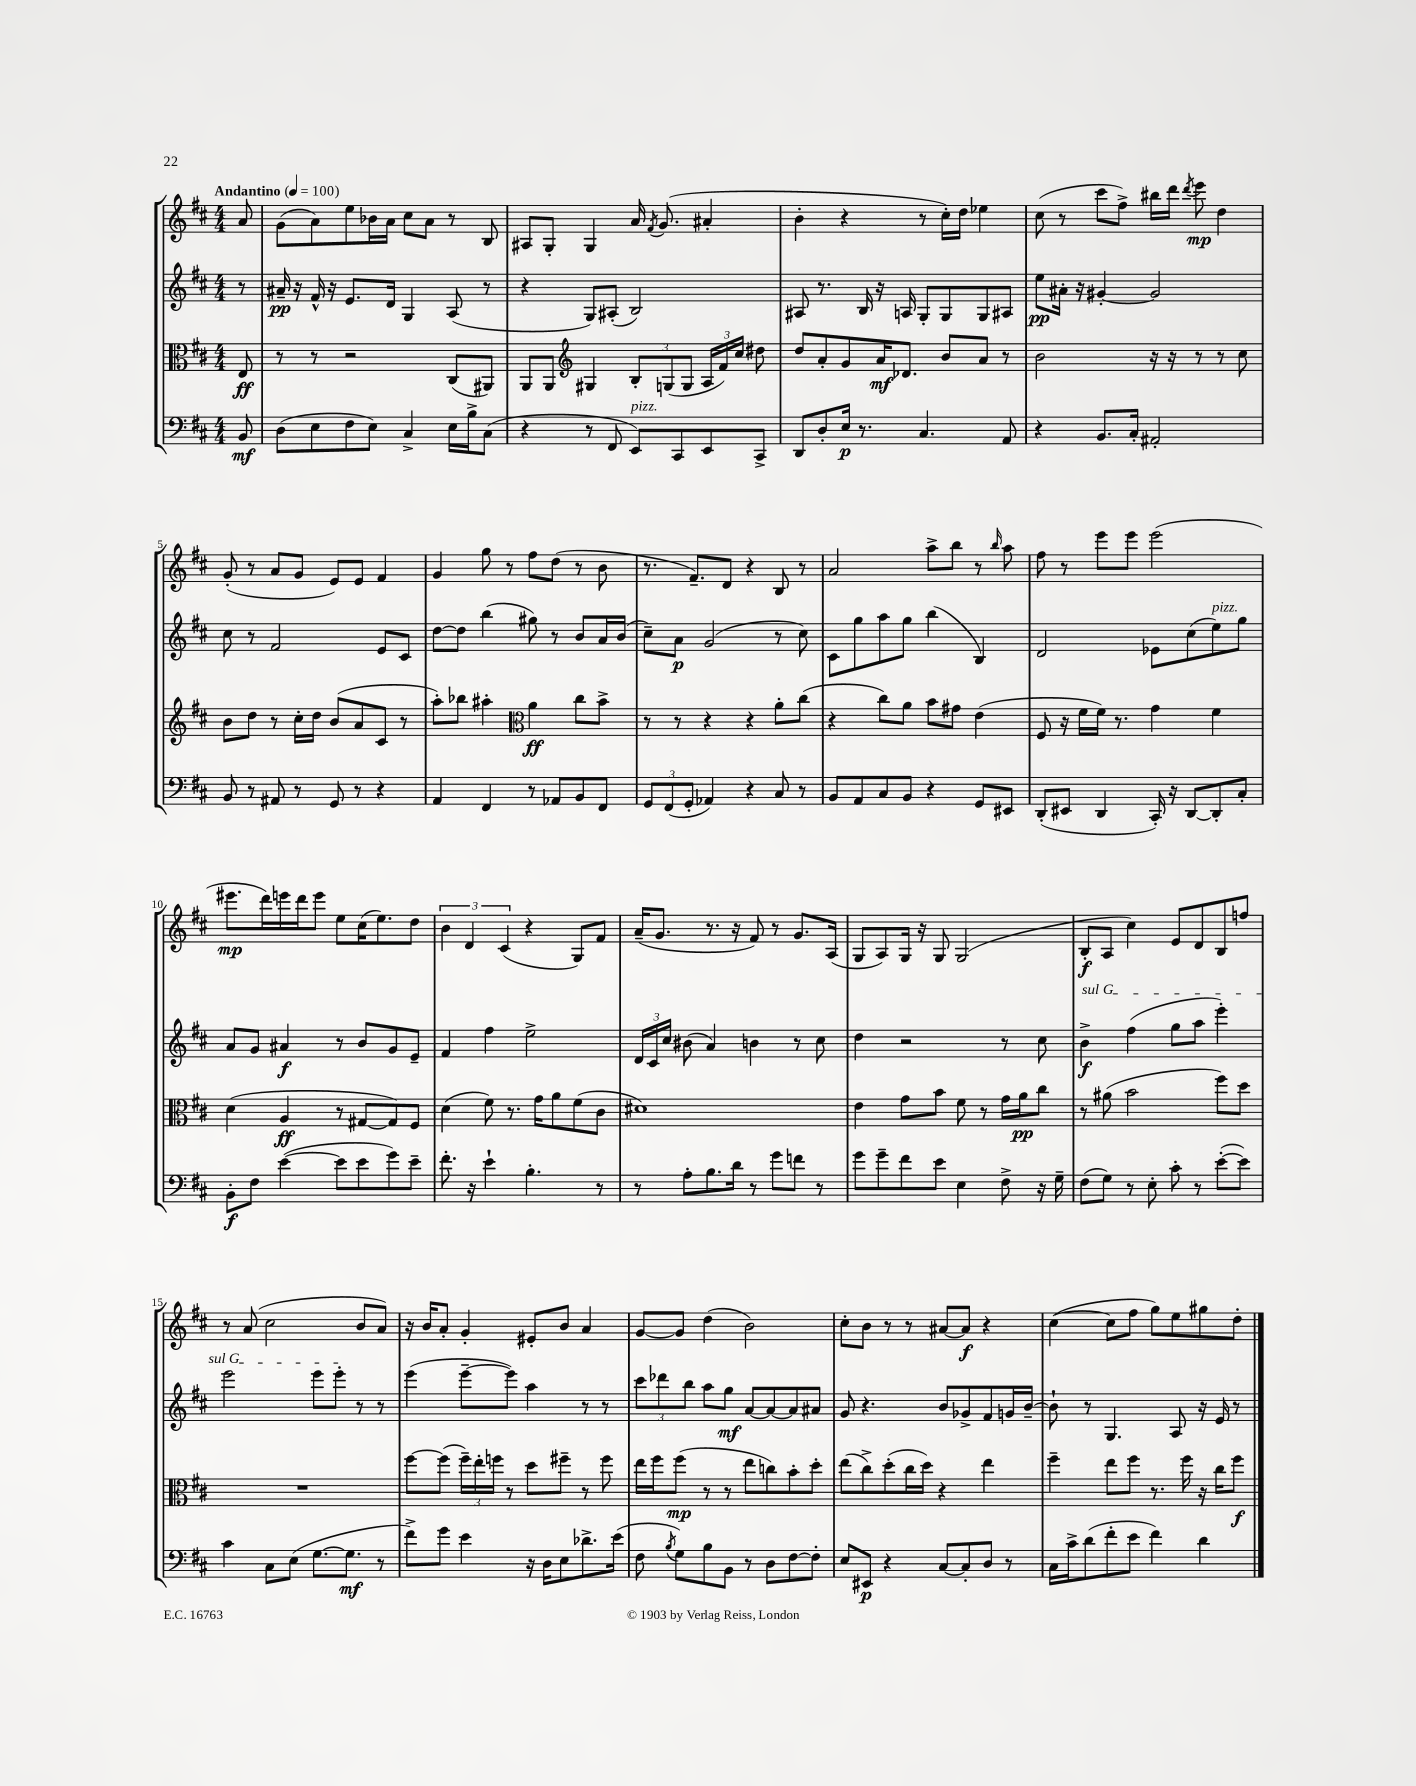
<<
\new StaffGroup <<
\new Staff = "s0" {
    \clef treble \key d \major \numericTimeSignature \time 4/4 \partial 8 \tempo "Andantino" 4 = 100
    \autoBeamOff a'8 |
    g'8[( a'8) e''8 bes'16 a'16] cis''8[ a'8] r8 b8 |
    ais8[ g8]-. g4 a'16 \acciaccatura { fis'8 } g'8.( ais'4-. |
    b'4-. r4 r8 cis''16[-.) d''16] ees''4 |
    cis''8( r8 cis'''8[ fis''8]->) bis''16[ d'''16] \acciaccatura { d'''8 } e'''8\mp d''4 |
    g'8-.( r8 a'8[ g'8] e'8[) e'8] fis'4 |
    g'4 g''8 r8 fis''8[ d''8]( r8 b'8 |
    r8. fis'8.[--) d'8] r4 b8 r8 |
    a'2 a''8[-> b''8] r8 \grace { b''16 } a''8 |
    fis''8 r8 e'''8[ e'''8] e'''2( |
    eis'''8.[\mp d'''16) e'''16 d'''16 e'''8] e''8[ cis''16( e''8.) d''8] |
    \tuplet 3/2 { b'4 d'4 cis'4( } r4 g8[) fis'8] |
    a'16[--( g'8.] r8. r16 fis'8) r8 g'8.[ a16]( |
    g8[ a8) g16] r16 g8 g2( |
    b8[-.\f a8] cis''4) e'8[ d'8 b8 f''8] |
    r8 a'8( cis''2 b'8[ a'8]) |
    r16 b'16[ a'8]-. g'4-. eis'8[-. b'8] a'4 |
    g'8[~ g'8] d''4( b'2) |
    cis''8[-. b'8] r8 r8 ais'8[~ ais'8]\f r4 |
    cis''4~( cis''8[ fis''8] g''8[) e''8 gis''8 d''8]-. \bar "|." |
}
\new Staff = "s1" {
    \clef treble \key d \major \numericTimeSignature \time 4/4 \partial 8
    \autoBeamOff r8 |
    ais'16--\pp r16 fis'16-^ r16 e'8.[ d'16] g4 a8( r8 |
    r4 g8[) ais8]-.( b2) |
    ais8 r8. b16 r16 a16 g8[-. g8 g8 ais8] |
    e''8[\pp ais'16]-. r16 gis'4~-. gis'2 |
    cis''8 r8 fis'2 e'8[ cis'8] |
    d''8[~ d''8] b''4( gis''8) r8 b'8[ a'16 b'16]( |
    cis''8[--) a'8]\p g'2( r8 cis''8) |
    cis'8[ g''8 a''8 g''8] b''4( b4) |
    d'2 ees'8[ cis''8( e''8^\markup { \italic "pizz." }) g''8] |
    a'8[ g'8] ais'4\f r8 b'8[ g'8 e'8]-- |
    fis'4 fis''4 e''2-> |
    \tuplet 3/2 { d'16[ cis'16 cis''16] } bis'8( a'4) b'4 r8 cis''8 |
    d''4 r2 r8 cis''8 |
    \once \override TextSpanner.bound-details.left.text = \markup { \italic "sul G" } b'4->\f\startTextSpan fis''4( g''8[ a''8] e'''4-.) |
    e'''2 e'''8[ e'''8]-.\stopTextSpan r8 r8 |
    e'''4( e'''8[~-- e'''8]) a''4 r8 r8 |
    \tuplet 3/2 { cis'''8[ des'''8 b''8] } a''8[ g''8]\mf a'8[~ a'8~ a'8 ais'8] |
    g'8 r4. b'8[ ges'8-> fis'8 g'16 b'16]~-- |
    b'8-! r8 g4. a8 r16 e'16 r8 \bar "|." |
}
\new Staff = "s2" {
    \clef alto \key d \major \numericTimeSignature \time 4/4 \partial 8
    \autoBeamOff e8\ff |
    r8 r8 r2 cis8[( ais,8]) |
    a,8[ a,8] \clef treble gis4 \tuplet 3/2 { b8[-. g8( g8] } \tuplet 3/2 { a16[ fis'16) cis''16] } dis''8 |
    d''8[ a'8-. g'8 a'16\mf des'8.] b'8[ a'8] r8 |
    b'2 r16 r16 r8 r8 cis''8 |
    b'8[ d''8] r8 cis''16[-. d''16] b'8[( a'8 cis'8] r8 |
    a''8[-.) bes''8] ais''4-. \clef alto a'4\ff cis''8[ b'8]-> |
    r8 r8 r4 r4 a'8[-. cis''8]( |
    r4 cis''8[) a'8] b'8[ gis'8] e'4( |
    fis8 r16 fis'16[ fis'16]) r8. g'4 fis'4 |
    d'4( a4\ff r8 gis8[~ gis8) fis8] |
    d'4( fis'8) r8. g'16[ a'8 fis'8( cis'8] |
    dis'1) |
    e'4 g'8[ b'8] fis'8 r8 g'16[ a'16\pp cis''8] |
    r8 ais'8( b'2 fis''8[) d''8] |
    R1 |
    fis''8[~ fis''8]( \tuplet 3/2 { fis''16[--) e''16-. f''16] } r8 d''8[ fis''8]-- r8 fis''8 |
    e''16[ fis''16 fis''8]\mp( r8 r8 e''8[ c''8) b'8-. d''8]-. |
    e''8[( cis''8->) d''8-.( cis''16 d''16]) r4 e''4 |
    fis''4-- e''8[ fis''8] r8. fis''16 r16 cis''16[ fis''8]\f \bar "|." |
}
\new Staff = "s3" {
    \clef bass \key d \major \numericTimeSignature \time 4/4 \partial 8
    \autoBeamOff b,8\mf |
    d8[( e8 fis8 e8]) cis4-> e16[ b16-> cis8]( |
    r4 r8 fis,8 e,8[^\markup { \italic "pizz." }) cis,8 e,8 cis,8]-> |
    d,8[ d8-. e16]\p r8. cis4. a,8 |
    r4 b,8.[ cis16]-. ais,2-. |
    b,8 r8 ais,8 r8 g,8 r8 r4 |
    a,4 fis,4 r8 aes,8[ b,8 fis,8] |
    \tuplet 3/2 { g,8[ fis,8( g,8]-. } aes,4) r4 cis8 r8 |
    b,8[ a,8 cis8 b,8] r4 g,8[ eis,8] |
    d,8[-.( eis,8] d,4 cis,16-.) r16 d,8[~ d,8-. cis8]-. |
    b,8[-.\f fis8] e'4~( e'8[ e'8 g'8) e'8]-- |
    fis'8.-. r16 e'4-! b4.-. r8 |
    r8 a8[-. b8. d'16] r8 g'8[ f'8] r8 |
    g'8[ g'8-- fis'8 e'8] e4 fis8-> r16 g16-- |
    fis8[( g8]) r8 e8-. cis'8-. r8 e'8[~-.( e'8]) |
    cis'4 cis8[ e8]( g8.[~ g8.]\mf r8 |
    fis'8[->) g'8] e'4 r16 d16[ e8 des'8.-> e'16]( |
    fis8 \acciaccatura { b8 } g8[) b8 b,8] r8 d8[ fis8~ fis8]-. |
    e8[ eis,8]\p r4 cis8[~ cis8-. d8] r8 |
    cis16[ cis'16-> d'8( fis'8-. e'8] fis'4) d'4 \bar "|." |
}
>>
>>
